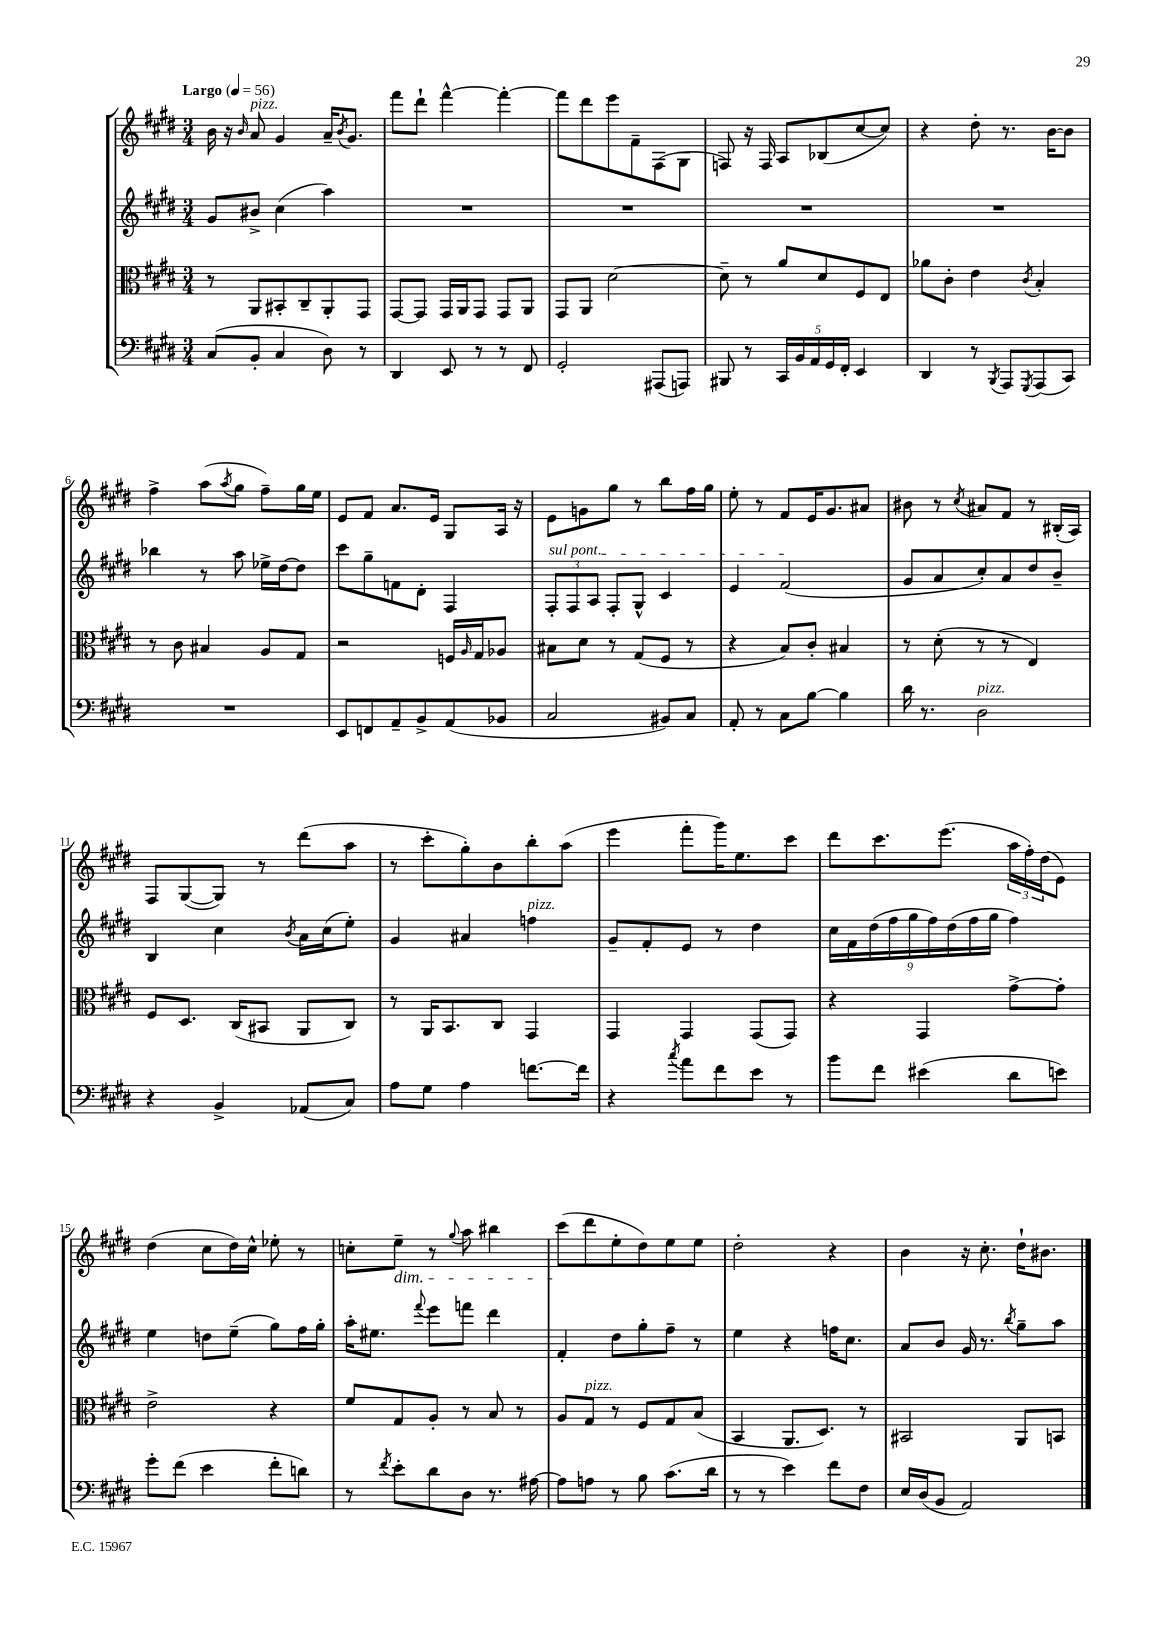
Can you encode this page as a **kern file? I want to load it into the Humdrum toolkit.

**kern	**kern	**kern	**kern
*staff4	*staff3	*staff2	*staff1
*clefF4	*clefC3	*clefG2	*clefG2
*k[f#c#g#d#]	*k[f#c#g#d#]	*k[f#c#g#d#]	*k[f#c#g#d#]
*M3/4	*M3/4	*M3/4	*M3/4
*MM56	*MM56	*MM56	*MM56
(8C#	8r	8g#	16b
.	.	.	16r
.	.	.	16qqb
8BB'	8AA	8b#^	8a
4C#	8BB#'	(4cc#	4g#
.	8C#~	.	.
8D#)	8AA'	4aa)	16a~
.	.	.	8qb
.	.	.	8.g#
8r	8GG#	.	.
=	=	=	=
4DD#	[8GG#	2.r	8fff#
.	8GG#]	.	8ddd#`
8EE	16GG#	.	[4fff#^^
.	16AA	.	.
8r	8GG#	.	.
8r	8GG#	.	4fff#'_
8FF#	8AA	.	.
=	=	=	=
2GG#'	8GG#	2.r	8fff#]
.	8AA	.	8ddd#
.	[2d#	.	8eee
.	.	.	8f#~
(8AAA#	.	.	(8F#
8AAA)	.	.	8G#
=	=	=	=
8BBB#	8d#~]	2.r	8F)
8r	8r	.	16r
.	.	.	16F
20CC#	8a	.	8A
20BB	.	.	.
20AA	.	.	.
.	8d#	.	(8B-
20GG#	.	.	.
20FF#'	.	.	.
4EE	8F#	.	[8cc#
.	8E	.	8cc#])
=	=	=	=
4DD#	8a-	2.r	4r
.	8c#'	.	.
8r	4e	.	8dd#'
8qBBB	.	.	.
8AAA	.	.	8.r
8qGGG#	8qc#	.	.
(8AAA	4B'	.	.
.	.	.	[16b
8CC#)	.	.	8b]
=	=	=	=
2.r	8r	4bb-	4ff#^
.	8c#	.	.
.	4B#	8r	(8aa
.	.	.	8qaa
.	.	8aa	8gg#
.	8A	16ee-^	8ff#~)
.	.	[16dd#	.
.	8G#	8dd#]	16gg#
.	.	.	16ee
=	=	=	=
8EE	2r	8ccc#	8e
8FF	.	8gg#~	8f#
8AA~	.	8f	8.a
8BB^	.	8d#'	.
.	.	.	16e
(8AA	16F	4F#	8G#
.	16qqA	.	.
.	16G#	.	.
8BB-	8A-	.	16A
.	.	.	16r
=	=	=	=
2C#	8B#	12F#'	8e
.	.	12F#	.
.	8d#	.	8g
.	.	12A	.
.	8r	8F#'	8gg#
.	(8G#	8G#^^	8r
8BB#)	8F#	4c#	8bb
8C#	8r	.	16ff#
.	.	.	16gg#
=	=	=	=
8AA'	4r	4e	8ee'
8r	.	.	8r
8C#	8B)	(2f#	8f#
[8B	8c#'	.	16e
.	.	.	8.g#
4B]	4B#	.	.
.	.	.	8a#
=	=	=	=
16d#	8r	8g#	8b#
8.r	.	.	.
.	(8d#'	8a	8r
.	.	.	8qcc#
2D#	8r	8cc#')	8a#
.	8r	8a	8f#
.	4E)	8dd#	8r
.	.	8b~	(16B#'
.	.	.	16A)
=	=	=	=
4r	8F#	4B	8F#
.	8.D#	.	([8G#
4BB^	.	4cc#	8G#])
.	(16C#	.	.
.	8BB#	.	8r
.	.	8qb	.
(8AA-	8AA	16a	(8ddd#
.	.	(16cc#	.
8C#)	8C#)	8ee')	8aa
=	=	=	=
8A	8r	4g#	8r
8G#	16AA	.	8ccc#'
.	8.BB	.	.
4A	.	4a#	8gg#')
.	8C#	.	8b
[8.f	4GG#	4ff	8bb'
.	.	.	(8aa
16f]	.	.	.
=	=	=	=
4r	4GG#	8g#~	4eee
.	.	8f#'	.
8qcc#	.	.	.
8a	4GG#	8e	8fff#'
8f#	.	8r	16ggg#)
.	.	.	8.ee
8e	(8GG#	4dd#	.
8r	8GG#)	.	8ccc#
=	=	=	=
8b	4r	18cc#	8ddd#
.	.	18f#	.
.	.	(18dd#	.
8f#	.	.	8.ccc#
.	.	18ff#	.
.	.	18gg#	.
(4e#	4GG#	.	.
.	.	18ff#)	.
.	.	.	(8.eee
.	.	(18dd#	.
.	.	18ff#	.
.	.	18gg#	.
8d#	[8g#^	4ff#)	24aa
.	.	.	24ff#')
.	.	.	(24dd#
8e)	8g#']	.	8e)
=	=	=	=
8g#'	2e^	4ee	(4dd#
(8f#	.	.	.
4e	.	8dd	8cc#
.	.	(8ee~	16dd#)
.	.	.	16cc#^^
8f#'	4r	8gg#)	8ee-'
8d)	.	16ff#	8r
.	.	16gg#'	.
=	=	=	=
8r	8f#	16aa'	8cc'
.	.	8.ee#	.
8qf#	.	.	.
8e'	8G#	.	8ee~
.	.	8qqfff#	.
8d#	8A'	8eee	8r
.	.	.	8qqgg#
8D#	8r	8fff	8aa
8.r	8B	4ddd#	4bb#
.	8r	.	.
[16A#	.	.	.
=	=	=	=
8A#]	8A	4f#'	(8ccc#
8A	8G#	.	8ddd#
8r	8r	8dd#	8ee'
8B	8F#	8gg#'	8dd#)
(8.c#	8G#	8ff#~	8ee
.	(8B	8r	8ee
16d#	.	.	.
=	=	=	=
8r	4BB	4ee	2dd#'
8r	.	.	.
4e)	8.AA	4r	.
.	8.D#)	.	.
8f#	.	16ff	4r
.	.	8.cc#	.
8F#	8r	.	.
=	=	=	=
16E	2BB#	8a	4b
(16D#	.	.	.
8BB	.	8b	.
2AA)	.	16g#	16r
.	.	8.r	8.cc#'
.	.	8qbb	.
.	8AA	8gg#~	16dd#`
.	.	.	8.b#
.	8BB	8aa	.
==	==	==	==
*-	*-	*-	*-
